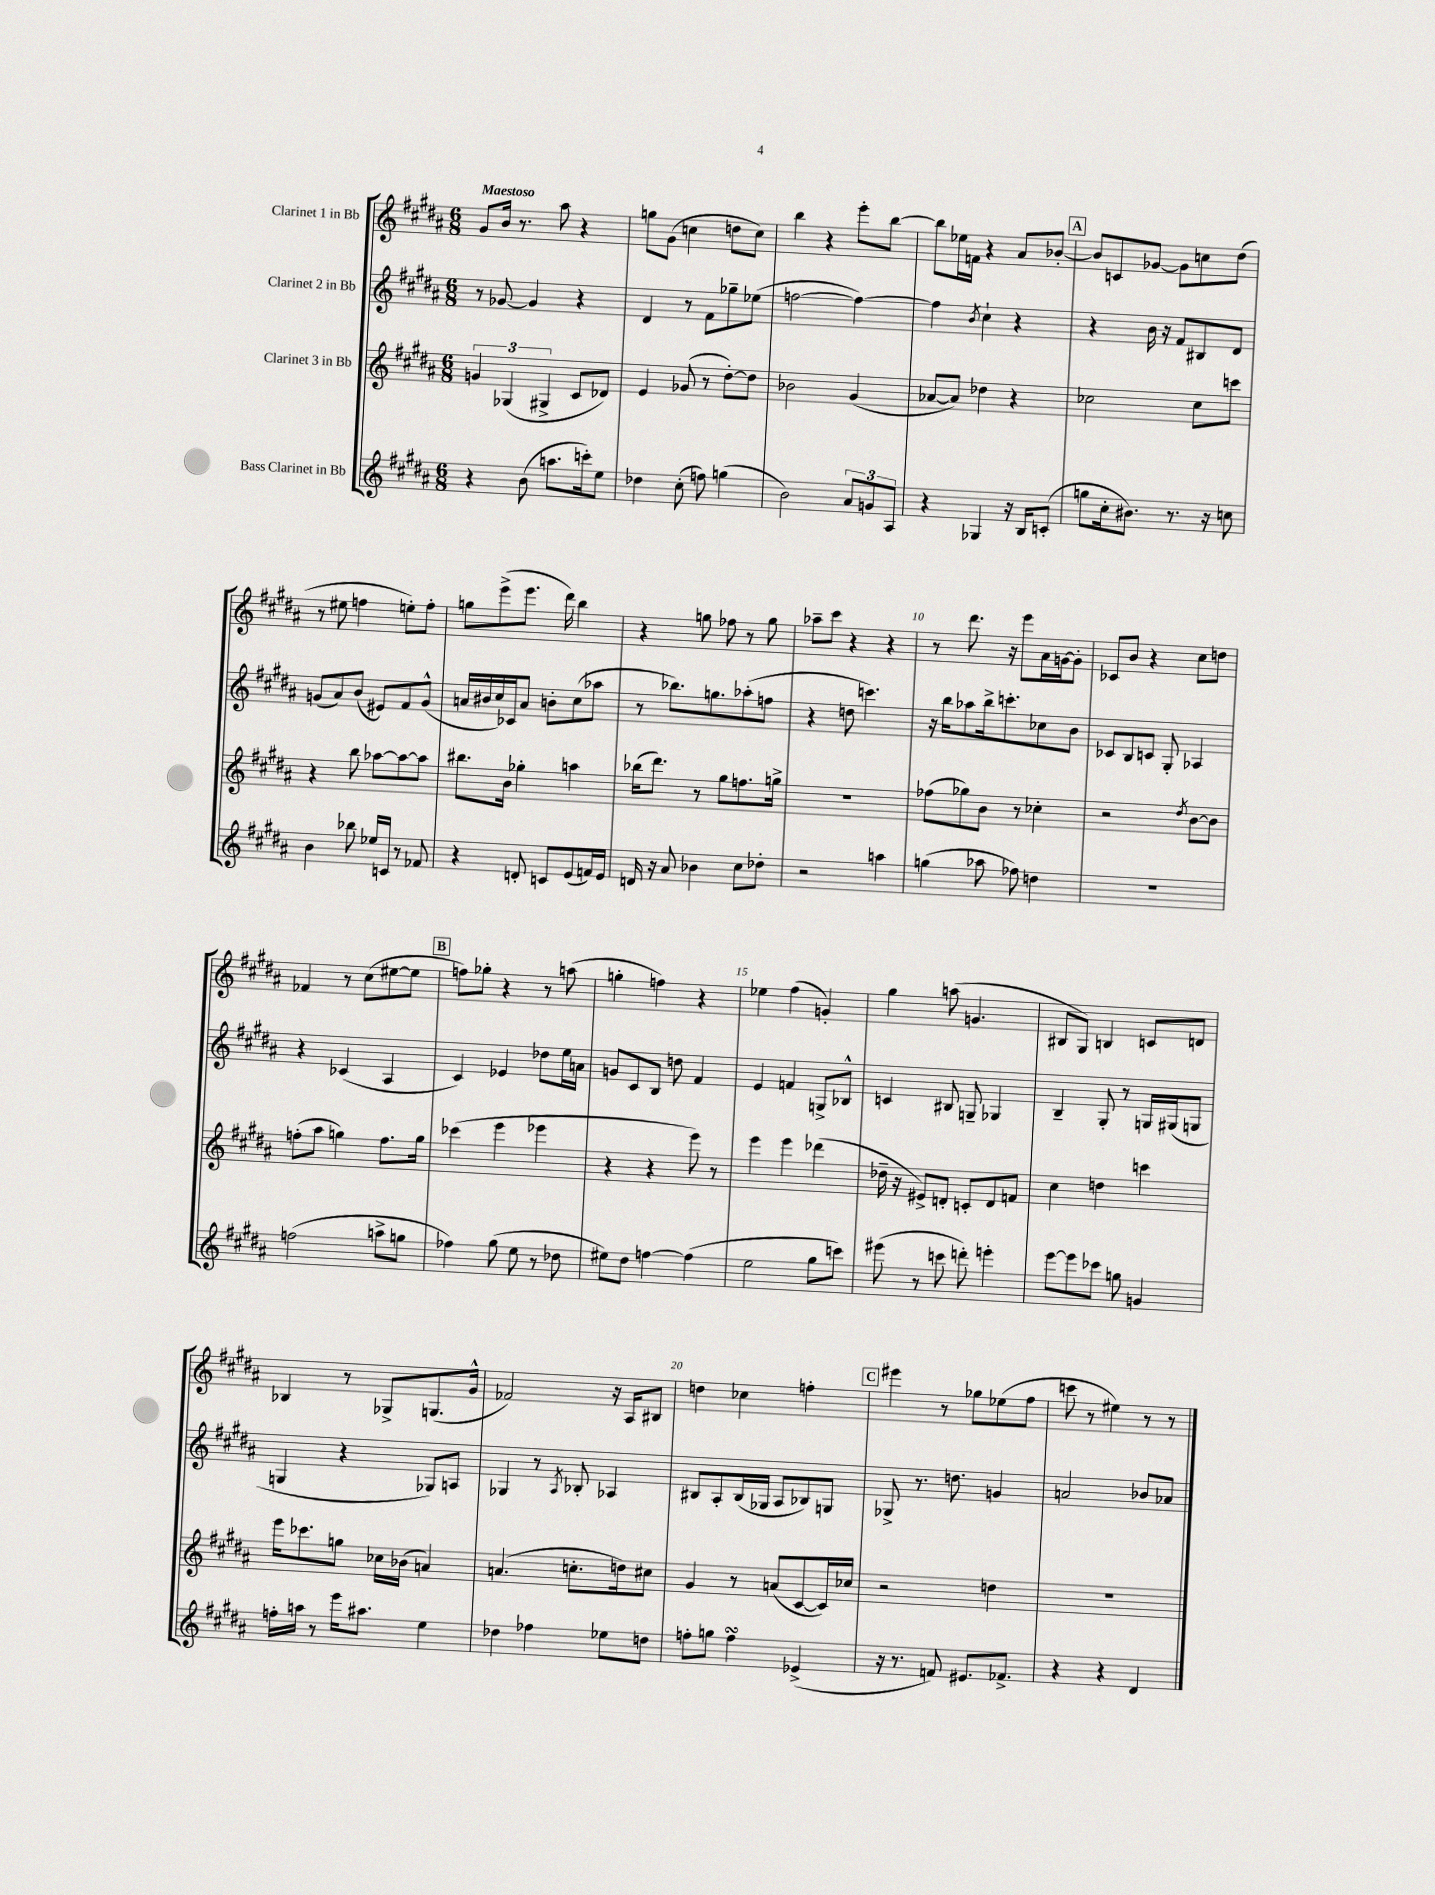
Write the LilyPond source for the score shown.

<<
\new StaffGroup <<
\new Staff = "s0" \with { instrumentName = "Clarinet 1 in Bb" } {
    \clef treble \key b \major \numericTimeSignature \time 6/8 \tempo "Maestoso"
    gis'8 b'16 r8. ais''8 r4 |
    g''8 gis'8( c''4 d''8 c''8) |
    b''4 r4 e'''8-. b''8~ |
    b''8 ees''16 f'16 r4 ais'8 bes'8~-. |
    \mark \markup { \box "A" } bes'8 c'8 ges'8~ ges'8 c''8 dis''8( |
    r8 eis''8 f''4 e''8-.) f''8-. |
    g''8 e'''8->( e'''8. dis'''16) b''4 |
    r4 g''8 fes''8 r8 g''8 |
    aes''8-- cis'''8 r4 r4 |
    r8 dis'''8. r16 e'''8 ais'16 g'16~ g'8-. |
    ces'8 b'8 r4 cis''8 d''8 |
    fes'4 r8 cis''8( eis''8~ eis''8 |
    \mark \markup { \box "B" } f''8) ges''8-. r4 r8 a''8( |
    g''4-. f''4) r4 |
    ees''4 fis''4( g'4-.) |
    gis''4 a''8( g'4. |
    bis8 gis8) b4 c'8 d'8 |
    bes4 r8 ges8-> g8.( gis'16-^ |
    fes'2) r16 ais16 bis8 |
    d''4 ces''4 f''4-. |
    \mark \markup { \box "C" } eis'''4 r8 ges''8 ees''8( fis''8 |
    c'''8 r8 eis''4) r8 r8 \bar "|." |
}
\new Staff = "s1" \with { instrumentName = "Clarinet 2 in Bb" } {
    \clef treble \key b \major \numericTimeSignature \time 6/8
    r8 ges'8~ ges'4 r4 |
    dis'4 r8 fis'8 ges''8-- ees''8( |
    f''2~ f''4~) |
    f''4 \acciaccatura { b'8 } cis''4-! r4 |
    \mark \markup { \box "A" } r4 b'16 r16 fis'8 bis8 dis'8 |
    g'8( ais'8) b'8( eis'8) fis'8 g'8-^( |
    a'16 bis'16 cis''16) ces'16 a'8 b'8-. cis''8( aes''8 |
    r8 bes''8.) g''8. aes''8-.( f''8 |
    r4 d''8 c'''4.) |
    r16 b''16 aes''8 b''16-> c'''8.-. ces''8 b'8 |
    ces'8 b8 c'8 gis8-. aes4 |
    r4 ces'4( ais4 |
    \mark \markup { \box "B" } cis'4) ees'4 des''8 e''16 a'16 |
    g'8 cis'8 b8 d''8 fis'4 |
    e'4 f'4 g8-> bes8-^ |
    c'4 bis8 g8-- ges4 |
    b4-- gis8-. r8 g16 gis16( g8 |
    g4 r4 ges8) a8 |
    ges4 r8 \acciaccatura { ais8 } bes8-. aes4 |
    bis8 ais8-. bis16( ges16 ais8 bes8) g8 |
    \mark \markup { \box "C" } ges8-> r8. d''8. g'4 |
    a'2 bes'8 aes'8 \bar "|." |
}
\new Staff = "s2" \with { instrumentName = "Clarinet 3 in Bb" } {
    \clef treble \key b \major \numericTimeSignature \time 6/8
    \tuplet 3/2 { g'4 ges4( gis4-> } cis'8 des'8) |
    e'4 ges'8( r8 dis''8~-.) dis''8 |
    bes'2 gis'4( |
    aes'8~ aes'8) des''4 r4 |
    \mark \markup { \box "A" } ces''2 ces''8 c'''8 |
    r4 b''8 aes''8~ aes''8~ aes''8 |
    bis''8. b'16 ges''4-. a''4 |
    bes''16( dis'''8.) r8 gis''8 f''8. g''16-> |
    R2. |
    fes''8( ges''8) b'8 r8 ces''4-. |
    r2 \acciaccatura { dis''8 } b'8~ b'8 |
    f''8-.( ais''8 g''4) f''8. g''16 |
    \mark \markup { \box "B" } ces'''4( e'''4 ees'''4 |
    r4 r4 e'''8) r8 |
    e'''4 e'''4 des'''4( |
    des''16-- r16 eis'8->) d'8-. c'8-. d'8 f'8 |
    cis''4 d''4 c'''4 |
    e'''16 ces'''8. g''8 ces''16 bes'16( a'4) |
    a'4.( c''8.-. d''16) cis''8 |
    gis'4 r8 a'8( cis'8~ cis'16) ces''16 |
    \mark \markup { \box "C" } r2 d''4 |
    R2. \bar "|." |
}
\new Staff = "s3" \with { instrumentName = "Bass Clarinet in Bb" } {
    \clef treble \key b \major \numericTimeSignature \time 6/8
    r4 b'8( a''8. c'''16-.) e''8 |
    des''4 cis''8-.( f''8) g''4( |
    b'2) \tuplet 3/2 { ais'8 g'8 ais8 } |
    r4 ges4 r16 b16 c'8-.( |
    \mark \markup { \box "A" } g''8 cis''16-. bis'8.) r8. r16 c''8 |
    b'4 bes''8 ees''16 c'16 r8 fes'8 |
    r4 d'8-. c'8 e'8( f'16) e'16 |
    d'16 r16 ais'8 bes'4 cis''8 des''8-. |
    r2 a''4 |
    g''4( aes''8 fes''8) d''4 |
    R2. |
    f''2( a''8-> g''8 |
    \mark \markup { \box "B" } fes''4) gis''8( e''8 r8 des''8 |
    eis''8) dis''8 f''4~ f''4( |
    e''2 gis''8 c'''8) |
    eis'''8( r8 c'''8 d'''8-.) e'''4-. |
    e'''8~ e'''8 ces'''8 g''8 g'4 |
    f''16-. a''16 r8 e'''16 ais''8. e''4 |
    des''4 fes''4 ees''8 d''8 |
    f''8-. g''8 f''4\turn ees'4->( |
    \mark \markup { \box "C" } r16 r8. f'8) eis'8. fes'8.-> |
    r4 r4 dis'4 \bar "|." |
}
>>
>>
\layout { \context { \Score \override BarNumber.break-visibility = ##(#f #t #t) barNumberVisibility = #(every-nth-bar-number-visible 5) } }
